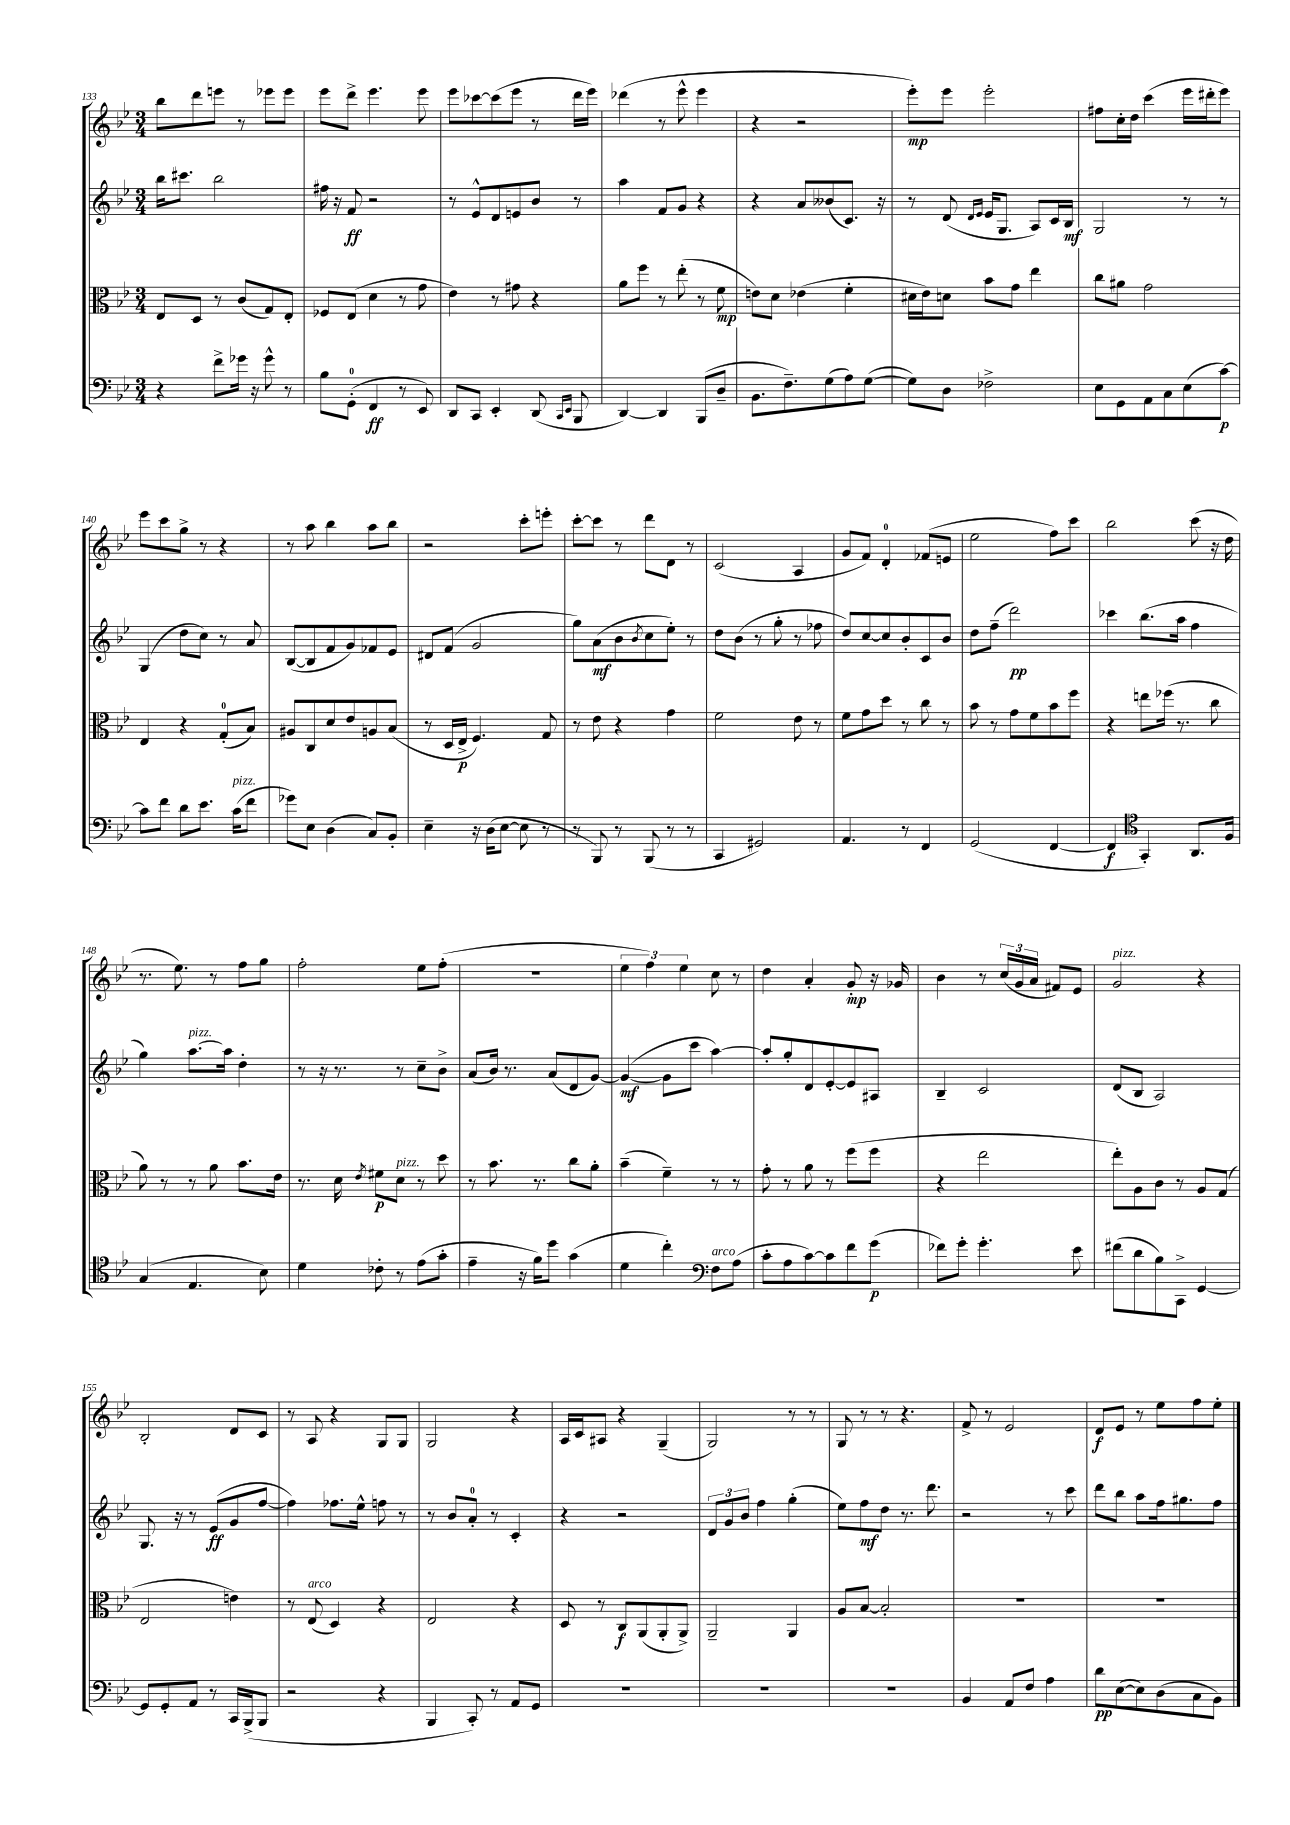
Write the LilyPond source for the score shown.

<<
\new StaffGroup <<
\new Staff = "s0" {
    \clef treble \key bes \major \numericTimeSignature \time 3/4
    bes''8 d'''8 e'''8 r8 ees'''8 ees'''8 |
    ees'''8 d'''8-> ees'''4. ees'''8 |
    ees'''8 ces'''8~ ces'''8( ees'''8 r8 d'''16 ees'''16) |
    des'''4( r8 ees'''8-^ ees'''4 |
    r4 r2 |
    ees'''8-.\mp) ees'''8 ees'''2-. |
    fis''8 c''16-. d''16 c'''4( ees'''16 dis'''16-. ees'''8) |
    ees'''8 c'''8 g''8-> r8 r4 |
    r8 a''8 bes''4 a''8 bes''8 |
    r2 c'''8-. e'''8-. |
    c'''8~-. c'''8 r8 d'''8 d'8 r8 |
    c'2( a4 |
    g'8 f'8) d'4-0-. fes'8( e'8 |
    ees''2 f''8) c'''8 |
    bes''2 c'''8( r16 d''16 |
    r8. ees''8.) r8 f''8 g''8 |
    f''2-. ees''8 f''8-.( |
    R2. |
    \tuplet 3/2 { ees''4 f''4) ees''4 } c''8 r8 |
    d''4 a'4-. g'8-.\mp r16 ges'16 |
    bes'4 r8 \tuplet 3/2 { c''16( g'16 a'16 } fis'8) ees'8 |
    g'2^\markup { \italic "pizz." } r4 |
    bes2-. d'8 c'8 |
    r8 a8 r4 g8 g8 |
    g2 r4 |
    a16 c'16 ais8 r4 g4--( |
    g2) r8 r8 |
    g8 r8 r8 r4. |
    f'8-> r8 ees'2 |
    d'8\f ees'8 r8 ees''8 f''8 ees''8-. \bar "|." |
}
\new Staff = "s1" {
    \clef treble \key bes \major \numericTimeSignature \time 3/4
    bes''16 cis'''8. bes''2 |
    fis''16 r16 f'8\ff r2 |
    r8 ees'8-^ d'8 e'8 bes'8 r8 |
    a''4 f'8 g'8 r4 |
    r4 a'8 beses'8( c'8.) r16 |
    r8 d'8( \grace { d'16 ees'16 } ees'16 g8. a8) c'16 bes16\mf |
    g2 r8 r8 |
    g4( d''8 c''8) r8 a'8 |
    bes8~( bes8 f'8 g'8) fes'8 ees'8 |
    dis'8 f'8( g'2 |
    g''8) a'8\mf( bes'8 \acciaccatura { bes'8 } c''8 ees''8-.) r8 |
    d''8 bes'8( r8 g''8-. r8 fes''8 |
    d''8) c''8~ c''8 bes'8-. c'8 bes'8 |
    d''8 f''8--( d'''2\pp) |
    ces'''4 bes''8.( a''16 f''4 |
    g''4) a''8.~^\markup { \italic "pizz." } a''16 d''4-. |
    r8 r16 r8. r8 c''8-- bes'8-> |
    a'8( bes'16) r8. a'8( d'8 g'8~) |
    g'4~\mf( g'8 c'''8 a''4~) |
    a''8-. g''8-. d'8 ees'8~-. ees'8 ais8 |
    bes4-- c'2 |
    d'8( bes8 a2) |
    g8. r16 r8 ees'8\ff( g'8 f''8~ |
    f''4) fes''8. ees''16-^ f''8 r8 |
    r8 bes'8 a'8-0-. r8 c'4-. |
    r4 r2 |
    \tuplet 3/2 { d'8 g'8 bes'8 } f''4 g''4-.( |
    ees''8) f''8\mf d''8 r8. d'''8. |
    r2 r8 c'''8 |
    d'''8 bes''8 a''8 f''16 gis''8. f''8 \bar "|." |
}
\new Staff = "s2" {
    \clef alto \key bes \major \numericTimeSignature \time 3/4
    ees8 d8 r8 c'8( g8) ees8-. |
    fes8 ees8( d'4 r8 g'8 |
    ees'4) r8 gis'8 r4 |
    a'8 f''8 r8 ees''8-.( r8 f'8\mp |
    e'8) d'8 ees'4( f'4-. |
    dis'16 ees'16) d'8 bes'8 g'8 ees''4 |
    c''8 ais'8 g'2 |
    ees4 r4 g8-0-.( bes8) |
    ais8 c8 d'8 ees'8 a8 bes8( |
    r8 d16 ees16->\p f4.) g8 |
    r8 ees'8 r4 g'4 |
    f'2 ees'8 r8 |
    f'8 g'8 d''8 r8 c''8 r8 |
    bes'8 r8 g'8 f'8 bes'8 f''8 |
    r4 e''8 fes''16( r8. c''8 |
    a'8) r8 r8 a'8 bes'8. ees'16 |
    r8. d'16 \acciaccatura { ees'8 } fis'8\p d'8^\markup { \italic "pizz." } r8 d''8 |
    r8 bes'8. r8. c''8 a'8-. |
    bes'4--( f'4--) r8 r8 |
    g'8-. r8 a'8 r8 f''8( f''8 |
    r4 ees''2 |
    ees''8-.) a8 c'8 r8 a8 g8( |
    ees2 e'4) |
    r8 ees8^\markup { \italic "arco" }( d4) r4 |
    ees2 r4 |
    d8 r8 c8\f a,8( a,8-. a,8->) |
    a,2-- a,4 |
    a8 bes8~ bes2-. |
    R2. |
    R2. \bar "|." |
}
\new Staff = "s3" {
    \clef bass \key bes \major \numericTimeSignature \time 3/4
    r4 f'8-> ges'16 r16 ges'8-^ r8 |
    bes8 g,8-0-.( f,4\ff r8 ees,8) |
    d,8 c,8 ees,4-. d,8( \grace { c,16 ees,16 } bes,,8 |
    d,4~) d,4 bes,,8( d8-- |
    bes,8. f8.--) g8( a8) g8~( |
    g8) d8 fes2-> |
    ees8 g,8 a,8 c8 ees8( c'8~\p) |
    c'8 f'8 d'8 ees'8. c'16^\markup { \italic "pizz." }( f'8 |
    ges'8) ees8 d4( c8) bes,8-. |
    ees4-- r16 d16( ees8~ ees8 r8 |
    r8 bes,,8) r8 bes,,8( r8 r8 |
    c,4 gis,2) |
    a,4. r8 f,4 |
    g,2( f,4~ |
    f,4\f \clef tenor g,4-.) a,8. f16 |
    g4( ees4. bes8) |
    d'4 ces'8-. r8 ees'8( g'8-. |
    ees'4-- r16 f'16) d''8 g'4( |
    d'4 c''4-.) \clef bass f8^\markup { \italic "arco" } a8( |
    c'8-. a8 c'8~) c'8 f'8 g'8\p( |
    fes'8) g'8-. g'4.-. ees'8 |
    fis'8( d'8 bes8) c,8-> g,4~ |
    g,8 g,8-. a,8 r8 c,16 bes,,16->( bes,,8 |
    r2 r4 |
    bes,,4 c,8-.) r8 a,8 g,8 |
    R2. |
    R2. |
    R2. |
    bes,4 a,8 f8 a4 |
    d'8\pp ees8~( ees8) d8( c8 bes,8) \bar "|." |
}
>>
>>
\layout { \context { \Score currentBarNumber = #133 } }
